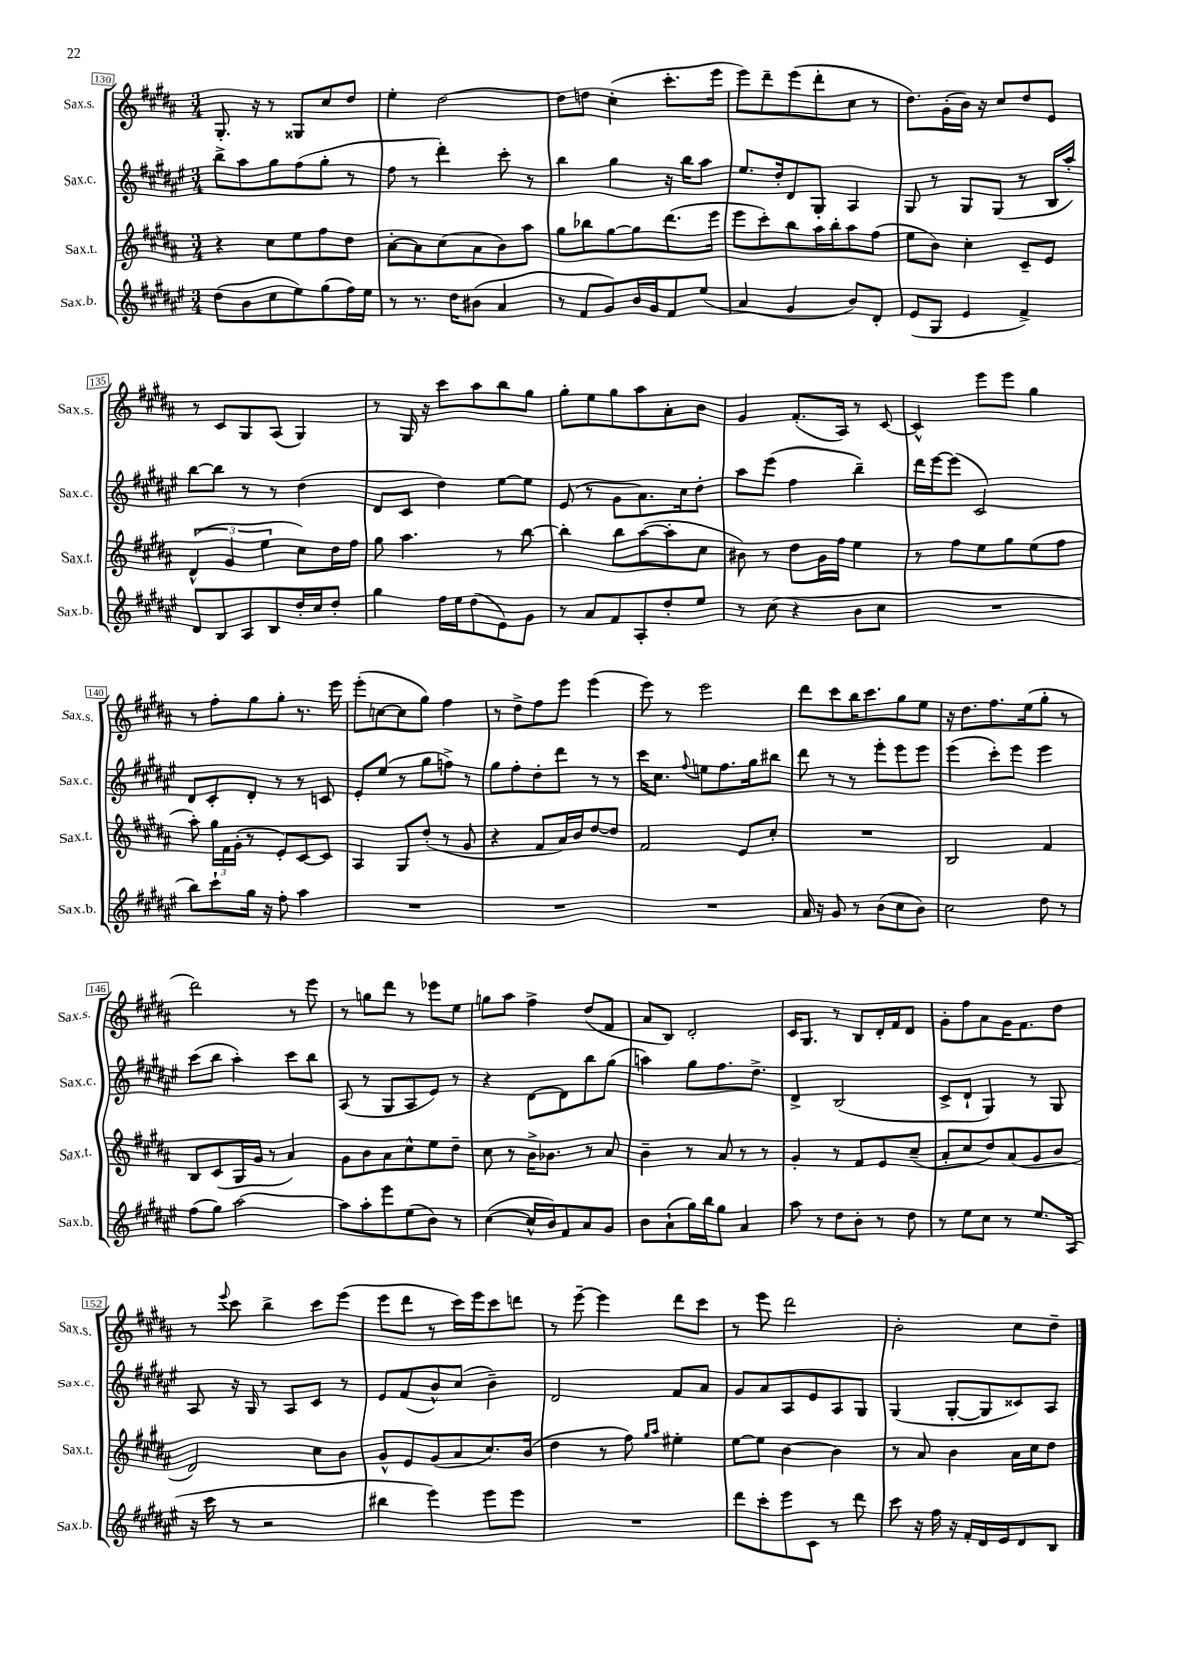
<<
\new StaffGroup <<
\new Staff = "s0" \with { instrumentName = "Sax.s." shortInstrumentName = "Sax.s." } {
    \clef treble \key b \major \numericTimeSignature \time 3/4
    \autoBeamOff gis8.-. r16 r8 gisis8[ cis''8 dis''8] |
    e''4-. dis''2~ |
    dis''8[ d''8] cis''4-.( cis'''8.[-. e'''16] |
    e'''8[) dis'''8-- e'''8( dis'''8-. cis''8] r8 |
    dis''8.[) gis'16-.( b'16]) r16 cis''8[ dis''8 e'8] |
    r8 cis'8[ gis8 ais8]( gis4) |
    r8 gis16 r16 cis'''8[ ais''8 b''8 gis''8] |
    gis''8[-. e''8 gis''8 ais''8 ais'8-. b'8] |
    gis'4 fis'8.[-.( ais16]) r8 cis'8~ |
    cis'4-^ e'''8[ e'''8] gis''4 |
    r8 fis''8[-. gis''8 gis''8]-. r8. e'''16 |
    e'''8[-.( c''8~ c''8 gis''8]) fis''4 |
    r8 dis''8[-> fis''8 e'''8] e'''4( |
    e'''8) r8 e'''2 |
    dis'''8[ cis'''8 b''16 cis'''8. gis''8 e''8] |
    r16 dis''8.[ fis''8. e''16( gis''8]-. r8 |
    dis'''2) r8 e'''8 |
    r8 g''8[ dis'''8] r8 ees'''8[ e''8] |
    g''8[ ais''8] fis''4-> dis''8[( fis'8] |
    ais'8[ b8]) dis'2-. |
    cis'16[ gis8.] r8 b8[ dis'16-. fis'16 dis'8] |
    gis'8[-. fis''8 ais'8 gis'16 fis'8. dis''8] |
    r8 \appoggiatura { e'''8 } cis'''8 b''4-> cis'''8[ e'''8]( |
    e'''8[ dis'''8] r8 cis'''16[) e'''16 cis'''8 d'''8] |
    r8 e'''8~-- e'''4 dis'''8[ cis'''8] |
    r8 e'''8 dis'''2 |
    b'2-. cis''8[ dis''8]-- \bar "|." |
}
\new Staff = "s1" \with { instrumentName = "Sax.c." shortInstrumentName = "Sax.c." } {
    \clef treble \key fis \major \numericTimeSignature \time 3/4
    \autoBeamOff b''8[-> ais''8 gis''8 fis''8( gis''8]-. r8 |
    fis''8 r8 dis'''4-.) cis'''8-. r8 |
    b''4 gis''4 r16 b''16[ ais''8] |
    eis''8.[ dis''16-. dis'8 gis8]-. ais4 |
    gis8 r8 gis8[ gis8]( r8 b16[ ais''16]-.) |
    b''8[~ b''8] r8 r8 dis''4( |
    dis'8[ cis'8] dis''4) eis''8[~ eis''8] |
    eis'8( r8 gis'8[ ais'8.) cis''16 dis''8]-. |
    ais''8[ eis'''8]( fis''4 b''4--) |
    dis'''16[ eis'''16~ eis'''8]( cis'2) |
    dis'8[ cis'8-. dis'8]-. r8 r8 c'8 |
    eis'8[-. eis''8]( r8 gis''8[ f''8]->) r8 |
    gis''8[ fis''8-. dis''8-. dis'''8] r8 r8 |
    cis'''16[ cis''8.] \appoggiatura { fis''8 } e''8[ fis''8. gis''16 bis''8] |
    dis'''8 r8 r8 eis'''8[-. eis'''8 eis'''8] |
    eis'''4( cis'''8[-.) eis'''8] eis'''4 |
    cis'''8[( b''8] ais''4-.) cis'''8[ b''8] |
    ais8( r8 gis8[ ais8 eis'8]) r8 |
    r4 dis'8[~ dis'8 b''8 gis''8]( |
    a''4) gis''8[ fis''8. dis''8.]-> |
    dis'4-> b2( |
    cis'8[-> dis'8]-! gis4) r8 gis8 |
    ais8 r16 gis16 r8 ais8[ cis'8] r8 |
    eis'8[ fis'8( b'8-^) cis''8]( b'4--) |
    dis'2 fis'8[ ais'8] |
    gis'8[ ais'8 ais8 eis'8 ais8 gis8] |
    gis4( gis8[~-. gis8 cisis'8) ais8] \bar "|." |
}
\new Staff = "s2" \with { instrumentName = "Sax.t." shortInstrumentName = "Sax.t." } {
    \clef treble \key b \major \numericTimeSignature \time 3/4
    \autoBeamOff r4 cis''8[ e''8 fis''8 dis''8] |
    ais'8[~-. ais'8 cis''8( ais'8 b'8) ais''8] |
    gis''8[ bes''8 gis''8~ gis''8 dis'''8.( e'''16] |
    e'''8[ cis'''8-.) b''8 ais''16 b''16-. ais''8 fis''8]( |
    e''8[ b'8]) cis''4-. cis'8[-- e'8] |
    \tuplet 3/2 { dis'4-^( gis'4 e''4 } cis''8[) dis''16 fis''16] |
    gis''8 ais''4. r8 b''8~ |
    b''4-. b''8[ ais''8~( ais''8-. cis''8] |
    bis'8) r8 dis''8[ gis'16 fis''16] e''4 |
    r8 fis''8[ e''8 gis''8 e''8( fis''8] |
    ais''8-.) \tuplet 3/2 { gis''16[ fis'16 gis'16]-.( } r8 e'8[-.) cis'8~ cis'8] |
    ais4 gis8[ dis''8]-.( r8 gis'8 |
    r4 fis'8[ ais'16) b'16 dis''8~ dis''8] |
    fis'2 e'8[ cis''8]-. |
    R2. |
    b2 fis'4 |
    b8[ cis'8( gis16 gis'16] r8 ais'4) |
    gis'8[ b'8 ais'8 cis''8-^ e''8 dis''8]-- |
    cis''8 r8 b'16[-> bes'8.] r8 ais'8 |
    b'4-- r8 ais'8 r8 r8 |
    gis'4-. r8 fis'8[ e'8 cis''8]--( |
    ais'8[-. cis''8 dis''8) ais'8( gis'8 b'8] |
    dis'2) cis''8[ b'8] |
    gis'8[-^ e'8 gis'8( ais'8 cis''8.) b'16]( |
    dis''4 r8 fis''8) \grace { gis''16[ ais''16] } eis''4-. |
    e''8[~ e''8] b'4~ b'4 |
    r8 ais'8 b'4 ais'16[ cis''16 dis''8] \bar "|." |
}
\new Staff = "s3" \with { instrumentName = "Sax.b." shortInstrumentName = "Sax.b." } {
    \clef treble \key fis \major \numericTimeSignature \time 3/4
    \autoBeamOff dis''8[( b'8 cis''8 eis''8) gis''8( fis''16) eis''16] |
    r8 r8. dis''16[ bis'8]( ais'4 |
    r8 fis'8[ gis'8) b'16 gis'16 fis'8 eis''8]( |
    ais'4 gis'4 b'8[) dis'8]-. |
    eis'8[( gis8] eis'4 fis'4->) |
    dis'8[ b8 ais8 b8 dis''16-. cis''16 dis''8]-. |
    gis''4 fis''16[ eis''16 dis''8( eis'8) gis'8] |
    r8 ais'8[ fis'8 ais8-. dis''8-. eis''8] |
    r8 cis''8( r4 b'8[ cis''8] |
    R2. |
    b''8[) cis'''8-! gis''16] r16 fis''8-. ais''4 |
    R2. |
    R2. |
    R2. |
    ais'16 r16 gis'8 r8 b'8[( cis''8 b'8]) |
    cis''2 dis''8 r8 |
    fis''8[( gis''8]) ais''2~ |
    ais''8[ ais''8-. eis'''8 eis''8( b'8]) r8 |
    cis''4~( cis''16[-^ b'16) fis'8 ais'8 gis'8] |
    b'8[ ais'8-!( gis''16) b''16 gis''8] ais'4 |
    ais''8 r8 dis''8[ b'8]-. r8 dis''8 |
    r8 eis''8[ cis''8] r8 eis''8.[ ais16]( |
    r16 cis'''16 r8 r2 |
    bis''4 eis'''4) eis'''8[ eis'''8] |
    R2. |
    dis'''8[ cis'''8-. eis'''8 cis'8] r8 dis'''8 |
    cis'''8 r16 fis''16 r16 fis'16[-. dis'16 eis'16 dis'8 b8] \bar "|." |
}
>>
>>
\layout { \context { \Score currentBarNumber = #130 \override BarNumber.stencil = #(make-stencil-boxer 0.1 0.3 ly:text-interface::print) } }
